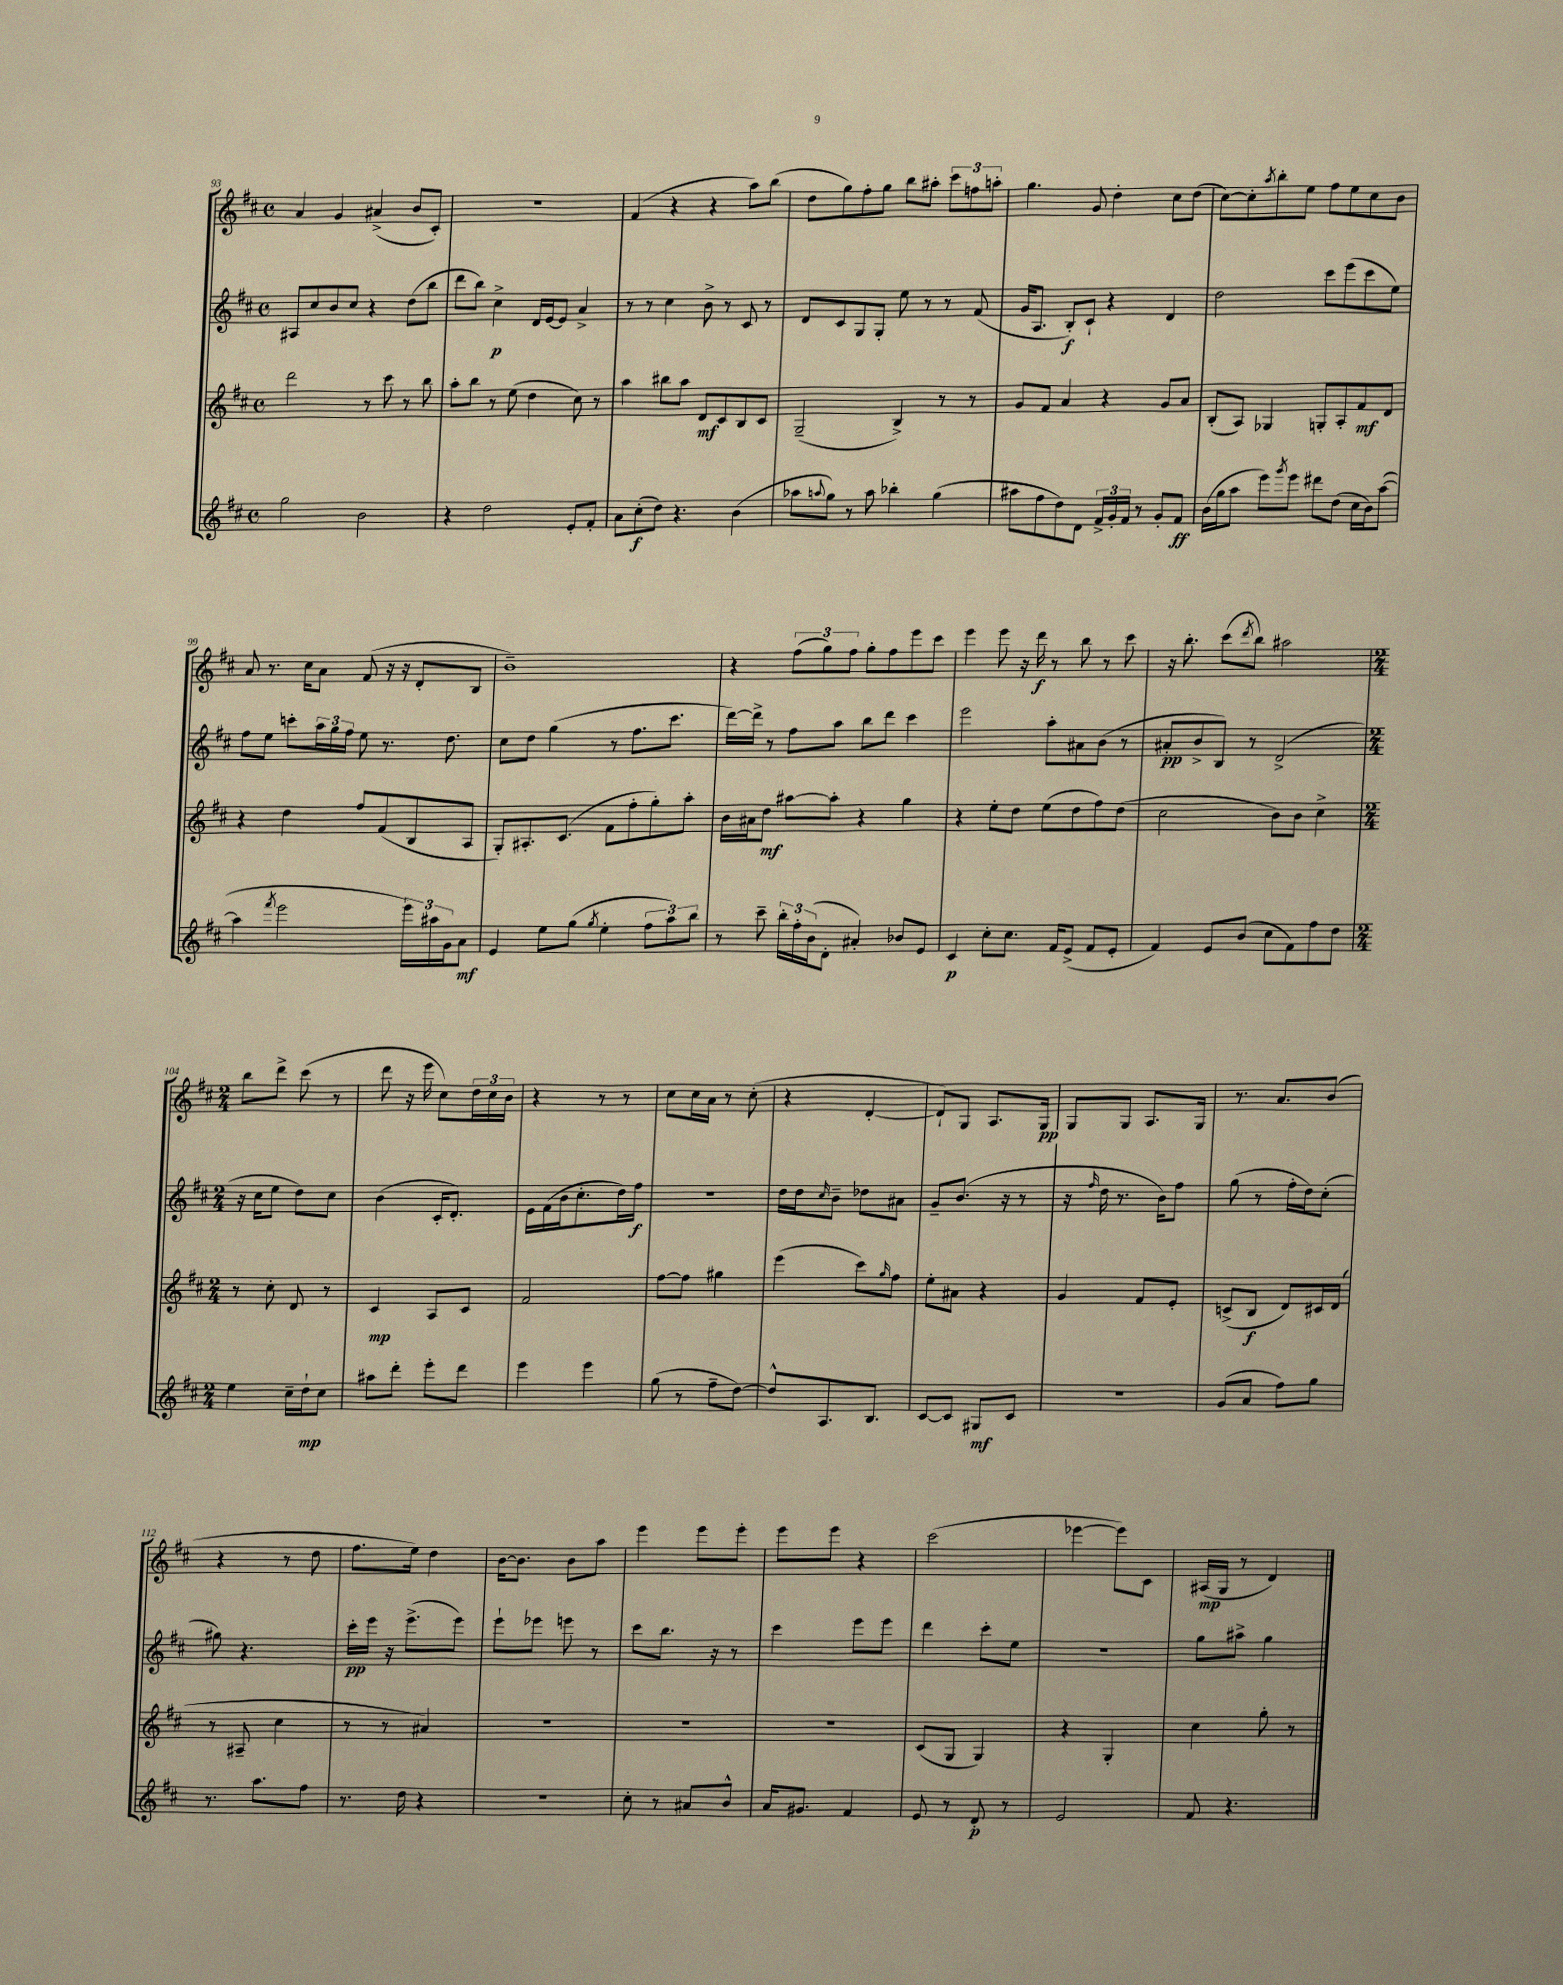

**kern	**kern	**kern	**kern
*staff4	*staff3	*staff2	*staff1
*clefG2	*clefG2	*clefG2	*clefG2
*k[f#c#]	*k[f#c#]	*k[f#c#]	*k[f#c#]
*M4/4	*M4/4	*M4/4	*M4/4
*met(c)	*met(c)	*met(c)	*met(c)
2gg	2ddd	8A#	4a
.	.	8cc#	.
.	.	8b	4g
.	.	8cc#	.
2b	8r	4r	(4a#^
.	8ccc#	.	.
.	8r	(8dd	8b
.	8bb	8bb	8c#')
=	=	=	=
4r	8aa'	8ddd	1r
.	8bb	8bb)	.
2dd	8r	4cc#^	.
.	(8ee	.	.
.	4dd	16d	.
.	.	[16e	.
.	.	8e]	.
8e'	8cc#)	4a^	.
8f#'	8r	.	.
=	=	=	=
8a	4aa	8r	(4f#
(8cc#'	.	8r	.
8dd)	8bb#	4cc#	4r
4.r	8aa	.	.
.	8d	8b^	4r
.	8c#	8r	.
(4b	8B	8c#	8aa)
.	8c#	8r	(8bb
=	=	=	=
8aa-	(2G~	8d	8dd
8qqaa	.	.	.
8gg)	.	8c#	8gg)
8r	.	8G	8ff#'
8aa	.	8G'	8gg
4bb-'	4B^)	8ee	8bb
.	.	8r	8aa#'
(4gg	8r	8r	12ccc#
.	.	.	12ff
.	8r	(8f#	.
.	.	.	12aa'
=	=	=	=
8aa#	8g	16g	4.gg
.	.	8.A	.
8ff#	8f#	.	.
8dd)	4a	8B')	.
8d	.	8c#`	8g
24f#^	4r	4r	4dd'
24g'	.	.	.
24f#	.	.	.
8r	.	.	.
8g'	8g	4d	8cc#
8f#	8a	.	(8dd
=	=	=	=
(16b	(8B'	2dd	[8cc#)
16gg	.	.	.
8aa	8A)	.	8cc#']
.	.	.	8qaa
8eee)	4G-	.	8bb'
8qggg	.	.	.
8eee	.	.	8ee
8ddd#	8G'	8ccc#	8ff#
(8dd	8A'	(8eee	8ee
16cc#	8f#	8ccc#	8cc#
16b)	.	.	.
([8aa	8d	8ee)	8b
=	=	=	=
4aa]	4r	8ff#	8a
.	.	8ee	8.r
8qfff#	.	.	.
2eee	4dd	8ccc'	.
.	.	.	16cc#
.	.	24aa	8a
.	.	24gg	.
.	.	24ff#	.
.	8ff#	8ee	(8f#
.	(8f#	8.r	16r
.	.	.	16r
24eee)	8B	.	8d'
24aa#	.	.	.
.	.	8.dd	.
24g	.	.	.
8a	8A	.	8B
=	=	=	=
4e	8G')	8cc#	1b~)
.	8.A#'	8dd	.
8ee	.	(4gg	.
.	(8.c#	.	.
(8gg	.	.	.
8qgg	.	.	.
4ee'	8f#	8r	.
.	8ff#'	8.ff#	.
12ff#	8gg')	.	.
.	.	8.ccc#	.
12aa)	.	.	.
.	8aa'	.	.
12bb	.	.	.
=	=	=	=
8r	16b	[16ddd)	4r
.	16a#	16ddd^]	.
8ccc#~	8dd	8r	.
24bb'	[8aa#	8ff#	(12ff#
24ff#'	.	.	.
(24b	.	.	12gg)
8d'	8aa#']	8aa	.
.	.	.	12ff#
4a#')	4r	8bb	8gg'
.	.	8ddd	8ff#
8b-	4gg	4ccc#	8eee
8e	.	.	8ccc#
=	=	=	=
4c#	4r	2eee	4eee
8cc#'	8ee'	.	8eee
8.cc#	8dd	.	16r
.	.	.	16ddd
.	(8ee	8aa'	8r
16f#	.	.	.
(8e^	8dd	8a#	8bb
8f#	8ff#)	(8b	8r
8e'	(8dd	8r	8ccc#
=	=	=	=
4f#)	2cc#	8a#'	16r
.	.	.	8.bb'
.	.	8b^	.
8e	.	8B)	(8ccc#
.	.	.	8qddd
(8b	.	8r	8bb)
8cc#	8b)	(2d^	2aa#
8f#)	8b	.	.
8ff#	4cc#^	.	.
8dd	.	.	.
=	=	=	=
*M2/4	*M2/4	*M2/4	*M2/4
4ee	8r	16r	8bb
.	.	16cc#	.
.	8cc#'	8ee	8ddd^
16cc#~	8d	8dd)	(8ccc#
16dd`	.	.	.
8cc#	8r	8cc#	8r
=	=	=	=
8aa#	4c#	(4b	8ddd
8ddd'	.	.	16r
.	.	.	16eee
8eee'	8A	16c#'	8cc#)
.	.	8.d')	.
8ddd	8c#	.	24dd
.	.	.	24cc#
.	.	.	24b
=	=	=	=
4eee	2f#	16e	4r
.	.	(16f#	.
.	.	16b	.
.	.	8.cc#'	.
4eee	.	.	8r
.	.	16dd)	8r
.	.	16ff#	.
=	=	=	=
(8gg	[8ff#	2r	8cc#
8r	8ff#]	.	16cc#
.	.	.	16a
8ff#~	4gg#	.	8r
[8dd)	.	.	(8cc#'
=	=	=	=
8dd^^]	(4eee	16dd	4r
.	.	16dd	.
.	.	16qqcc#	.
8.A	.	8b~	.
.	8ccc#)	8dd-	[4d'
8.B	.	.	.
.	16qqgg	.	.
.	8ff#	8a#	.
=	=	=	=
[8c#	8ee'	8g~	8d`])
8c#]	8a#	(8.b	8G
8G#	4r	.	8.A
.	.	16r	.
8c#	.	8r	.
.	.	.	16G
=	=	=	=
2r	4g	16r	8G
.	.	16qqff#	.
.	.	16dd	.
.	.	8.r	8G
.	8f#	.	8.A
.	.	16b)	.
.	8e'	8ff#	.
.	.	.	16G
=	=	=	=
(8g	(8c^	(8gg	8.r
8a	8B	8r	.
.	.	.	8.a
8ff#)	8d)	16ff#'	.
.	.	16dd)	.
8gg	16c#	(8cc#'	(8b
.	(16d	.	.
=	=	=	=
8.r	8r	8gg#)	4r
.	8A#~	4.r	.
8.aa	.	.	.
.	4cc#	.	8r
8ff#	.	.	8dd
=	=	=	=
8.r	8r	16ccc#'	8.ff#
.	.	16eee	.
.	8r	16r	.
16dd	.	(8.eee^	16ee)
4r	4a#)	.	4dd
.	.	8eee)	.
=	=	=	=
2r	2r	8eee`	[16b
.	.	.	8.b]
.	.	8eee-	.
.	.	8eee	8b
.	.	8r	8aa
=	=	=	=
8cc#'	2r	8ccc#	4eee
8r	.	8.bb	.
8a#	.	.	8eee
.	.	16r	.
8b^^	.	8r	8eee'
=	=	=	=
16a	2r	4ccc#	8eee
8.g#	.	.	.
.	.	.	8eee
4f#	.	8eee	4r
.	.	8eee	.
=	=	=	=
8e	(8c#	4ddd	(2ccc#
8r	8G	.	.
8d'	4G)	8ccc#'	.
8r	.	8ee	.
=	=	=	=
2e	4r	2r	[4eee-
.	4G'	.	8eee-])
.	.	.	8c#
=	=	=	=
8f#	4cc#	8gg	(16A#
.	.	.	16G
4.r	.	8aa#^	8r
.	8gg'	4gg	4d)
.	8r	.	.
==	==	==	==
*-	*-	*-	*-
